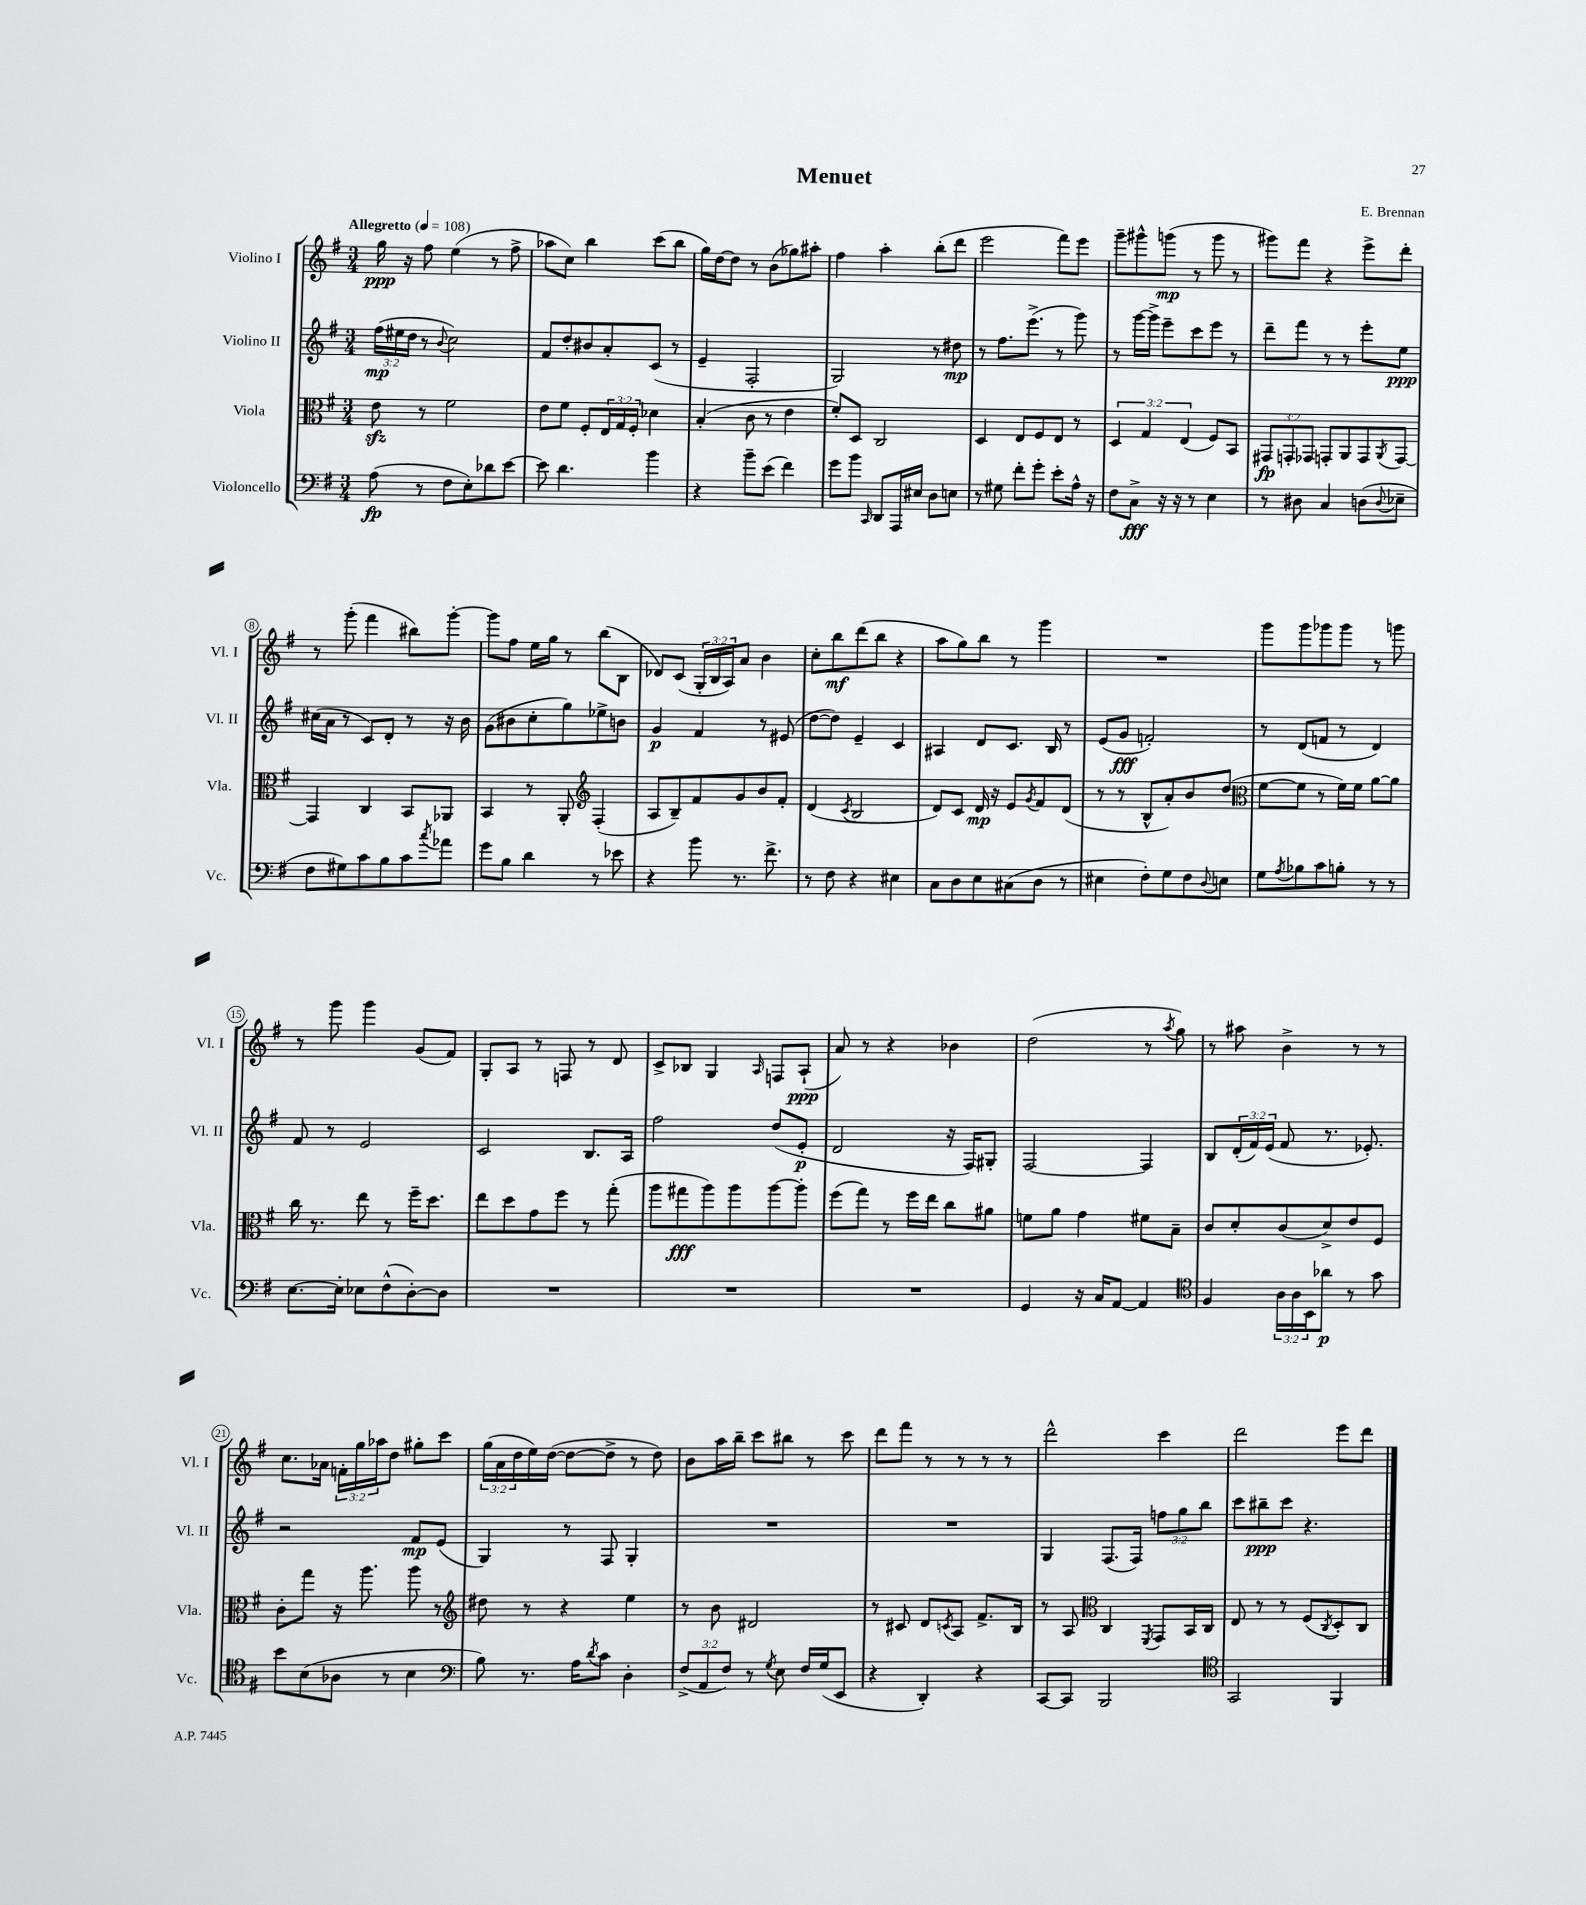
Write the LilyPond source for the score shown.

\header { title = "Menuet" composer = "E. Brennan" }
<<
\new StaffGroup <<
\new Staff = "s0" \with { instrumentName = "Violino I" shortInstrumentName = "Vl. I" } {
    \clef treble \key g \major \numericTimeSignature \time 3/4 \override Staff.TupletNumber.text = #tuplet-number::calc-fraction-text \tempo "Allegretto" 4 = 108
    g''16\ppp r16 fis''8 e''4( r8 fis''8-> |
    aes''8 c''8) b''4 c'''8( b''8 |
    g''16) d''16~ d''8 r8 b'8( ges''8) ais''8-. |
    fis''4 a''4-. b''8-.( d'''8 |
    e'''2 fis'''8) e'''8 |
    g'''8-- gis'''8-^ g'''8\mp( r8 g'''8 r8 |
    gis'''8) fis'''8 r4 e'''8-> d'''8-. |
    r8 g'''8-.( fis'''4 bis''8) g'''8~-. |
    g'''8 fis''8 e''16 g''16 r8 b''8( b8 |
    des'8) c'8( \tuplet 3/2 { g16-. b16 a16) } a'8 b'4 |
    c''8-. b''8\mf d'''8( b''8 r4 |
    a''8 g''8) b''8 r8 g'''4 |
    R2. |
    g'''8 g'''8 ges'''8 ges'''8 r8 g'''8 |
    r8 g'''8 g'''4 g'8( fis'8) |
    g8-. a8 r8 f8 r8 d'8 |
    c'8-> bes8 g4 \grace { a16 } f8 a8-!\ppp( |
    a'8) r8 r4 bes'4 |
    d''2( r8 \acciaccatura { a''8 } g''8) |
    r8 ais''8 b'4-> r8 r8 |
    c''8. aes'16 \tuplet 3/2 { f'16-. g''16 aes''16 } d''8 gis''8-. c'''8 |
    \tuplet 3/2 { g''16( a'16 d''16 } e''16) d''16~( d''8~ d''8-> r8 d''8) |
    b'8 a''16 b''16-- c'''8 bis''8 r8 c'''8 |
    d'''8 fis'''8 r8 r8 r8 r8 |
    d'''2-^ c'''4 |
    d'''2 e'''8 d'''8 \bar "|." |
}
\new Staff = "s1" \with { instrumentName = "Violino II" shortInstrumentName = "Vl. II" } {
    \clef treble \key g \major \numericTimeSignature \time 3/4 \override Staff.TupletNumber.text = #tuplet-number::calc-fraction-text
    \tuplet 3/2 { fis''16\mp( eis''16 d''16 } r8 \appoggiatura { b'8 } c''2) |
    fis'8 d''8-. bis'8 a'8-. c'8( r8 |
    e'4-- fis2-. |
    g2) r8 dis''8\mp |
    r8 fis''8. e'''8.->( r8 g'''8) |
    r8 g'''16~ g'''16-> e'''8-- c'''8 e'''8 r8 |
    d'''8-- fis'''8 r8 r8 e'''8-. e''8\ppp |
    cis''16( a'16 r8 c'8) d'8-. r8 r16 b'16 |
    g'8( bis'8 c''8-. g''8) ees''8-> b'8 |
    g'4\p fis'4 r8 eis'8( |
    d''8~ d''8) e'4-- c'4 |
    ais4 d'8 c'8. b16 r8 |
    e'8( g'8\fff f'2-.) |
    r8 d'8( f'8 r8 d'4) |
    fis'8 r8 e'2 |
    c'2 b8. a16 |
    fis''2 d''8( e'8-.\p |
    d'2 r16 fis16) gis8-. |
    fis2~ fis4 |
    b8 \tuplet 3/2 { d'16-.( fis'16) e'16( } fis'8 r8. ees'8.-.) |
    r2 fis'8\mp e'8( |
    g4) r8 fis8 g4-. |
    R2. |
    R2. |
    g4 fis8.( fis16) \tuplet 3/2 { f''8 g''8 b''8 } |
    c'''8 bis''8--\ppp c'''8 r4. \bar "|." |
}
\new Staff = "s2" \with { instrumentName = "Viola" shortInstrumentName = "Vla." } {
    \clef alto \key g \major \numericTimeSignature \time 3/4 \override Staff.TupletNumber.text = #tuplet-number::calc-fraction-text
    e'8\sfz r8 fis'2 |
    e'8 fis'8 fis8-. \tuplet 3/2 { e16 g16 fis16-. } des'4 |
    b4-.( c'8 r8 e'4 |
    fis'8-.) d8 c2 |
    d4 e8 fis8 e8 r8 |
    \tuplet 3/2 { d4 g4 e4( } fis8) b,8 |
    \tuplet 3/2 { gis,8\fp g,8-. ges,8 } g,8-. a,8 g,8 \acciaccatura { a,8 } g,8~ |
    g,4 c4 b,8 aes,8 |
    b,4 r8 a,8-. \clef treble fis4-.( |
    a8 b8--) fis'8 g'8 b'8 fis'8-. |
    d'4( \acciaccatura { c'8 } b2 |
    d'8) c'8 d'16\mp r16 e'8 \acciaccatura { g'8 } fis'8 d'8( |
    r8 r8 b8-^ a'8-.) b'8 d''8( |
    \clef alto fis'8~ fis'8 r8 fis'16) fis'16 a'8~ a'8 |
    c''16 r8. e''8 r8 fis''16-- d''8. |
    e''8 d''8 g'8 fis''8 r8 g''8-.( |
    a''8 gis''8\fff a''8) a''8 a''8~ a''8-. |
    fis''8( g''8) r8 fis''16 e''16 c''8 ais'8 |
    f'8 a'8 g'4 fis'8 b8-- |
    c'8 d'8-. c'8( d'8->) e'8 fis8 |
    c'8-. g''8 r16 a''8. a''8 r8 |
    \clef treble dis''8 r8 r4 e''4 |
    r8 b'8 dis'2 |
    r8 cis'8 d'8 \acciaccatura { c'8 } a8 fis'8.-> b16 |
    r8 a8 \clef alto c4 \acciaccatura { fis,8 } g,8 b,16 c16 |
    e8 r8 r8 fis8( \acciaccatura { c8 } d8-.) c8 \bar "|." |
}
\new Staff = "s3" \with { instrumentName = "Violoncello" shortInstrumentName = "Vc." } {
    \clef bass \key g \major \numericTimeSignature \time 3/4 \override Staff.TupletNumber.text = #tuplet-number::calc-fraction-text
    a8\fp( r8 fis8 e8-.) des'8 e'8~ |
    e'8 d'4. b'4 |
    r4 b'8-- e'8( fis'4) |
    g'8 b'8 \grace { c,16 } d,8 a,,16 eis16 d8 e8 |
    r8 gis8 fis'8-. g'8-. e'8-. a16-^ r16 |
    fis8 c8->\fff r16 r16 r8 e4 |
    r8 dis8 c4 d8( \appoggiatura { d8 } ees8-- |
    fis8 gis8) c'8 b8 c'8 \acciaccatura { c''8 } aes'8 |
    g'8 b8 d'4 r8 ees'8 |
    r4 b'8 r8. fis'8.-> |
    r8 fis8 r4 eis4 |
    c8 d8 e8 cis8( d8 r8 |
    eis4 fis8-.) g8 fis8 \appoggiatura { d8 } e8 |
    g8 \acciaccatura { a8 } bes8 c'8 b8-. r8 r8 |
    e8.~ e16-. ees8 fis8-^( d8~-.) d8 |
    R2. |
    R2. |
    R2. |
    g,4 r16 c16 a,8~ a,4 |
    \clef tenor fis4 \tuplet 3/2 { a16 a16 b,16 } aes'8\p r8 g'8 |
    b'8 b8( aes8 r8 b4 |
    \clef bass b8) r8. a16 \acciaccatura { d'8 } c'8 d4-. |
    \tuplet 3/2 { fis8->( a,8 fis8) } r8 \acciaccatura { g8 } e8 fis16 g16( e,8 |
    r4 d,4-.) r4 |
    c,8~ c,8 b,,2 |
    \clef tenor g,2 fis,4 \bar "|." |
}
>>
>>
\layout { \context { \Score \override BarNumber.stencil = #(make-stencil-circler 0.1 0.3 ly:text-interface::print) } }
